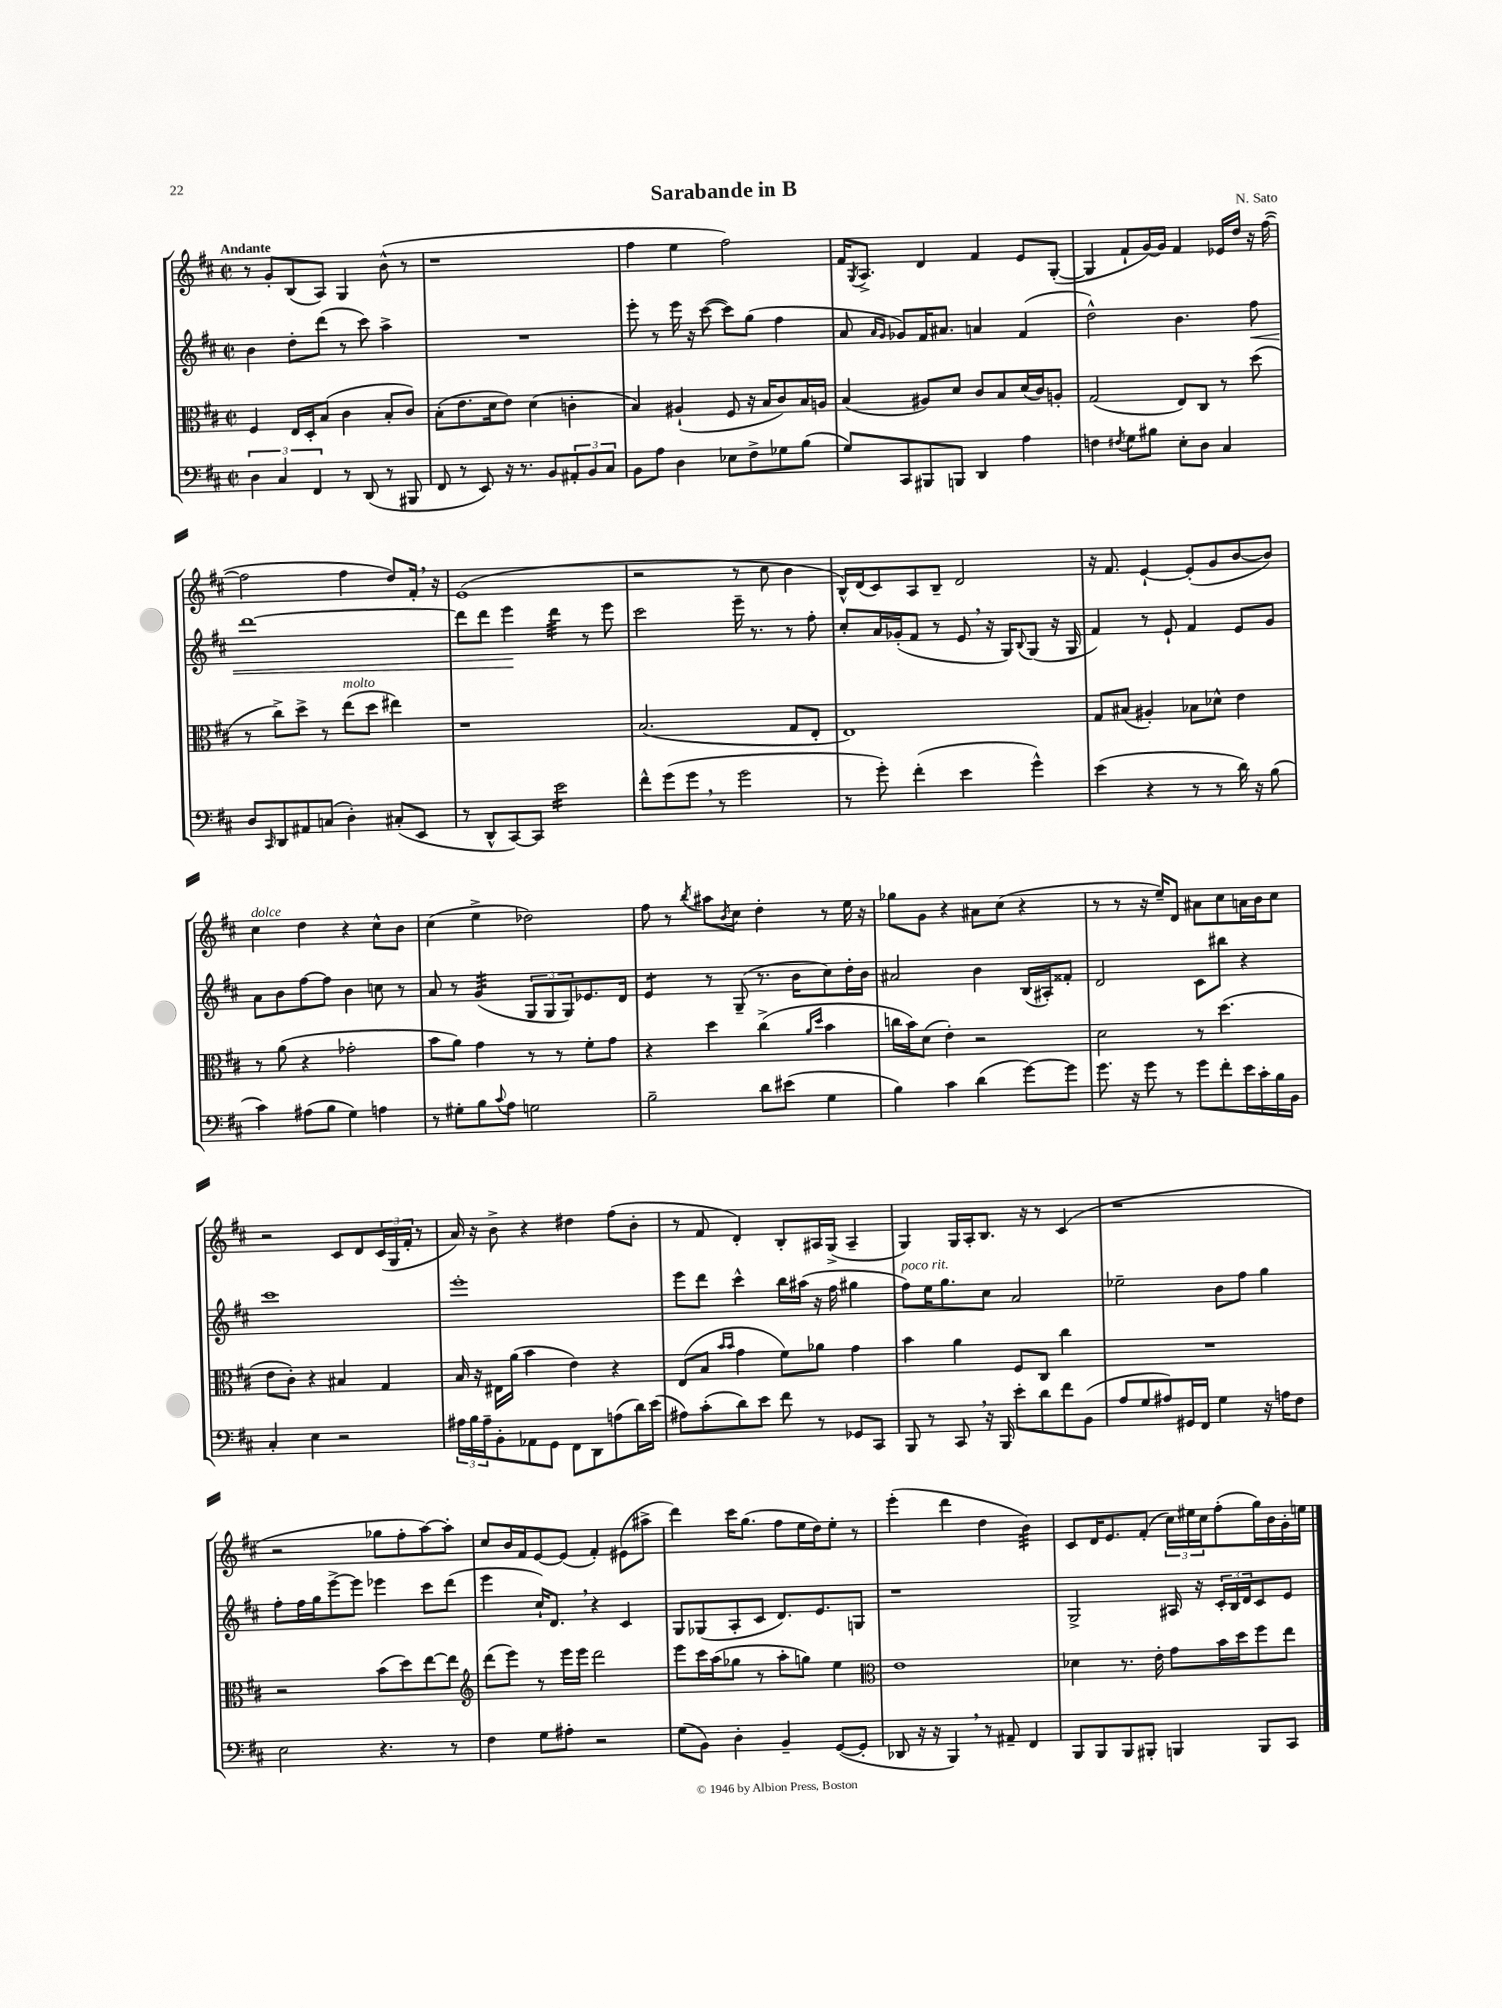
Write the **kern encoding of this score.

**kern	**kern	**kern	**kern
*staff4	*staff3	*staff2	*staff1
*clefF4	*clefC3	*clefG2	*clefG2
*k[f#c#]	*k[f#c#]	*k[f#c#]	*k[f#c#]
*M2/2	*M2/2	*M2/2	*M2/2
*met(c|)	*met(c|)	*met(c|)	*met(c|)
6D\	4F#/	4b\	8r
.	.	.	8g'/L
6C#/	.	.	.
.	16E/LL	8dd'\L	(8B/
.	16D'/J	.	.
6FF#/	.	.	.
.	(8B/J	(8ddd\J	8A/J)
8r	4c#\	8r	4G/
(8DD/	.	8ccc#\)	.
8r	8B'/L	4aa^\	(8b^^\
8BBB#/	8c#/J)	.	8r
=	=	=	=
8FF#/	(8B'\L	1r	1r
8r	8.e\	.	.
8EE/)	.	.	.
.	16d\k	.	.
16r	8e\J)	.	.
8.r	.	.	.
.	(4d\	.	.
8BB/L	.	.	.
12AA#'/	4c'\	.	.
12BB/	.	.	.
12C#/J	.	.	.
=	=	=	=
8BB\L	4B/)	8eee'\	4ff#\
8A\J	.	8r	.
4D\	(4A#`/	16eee\	4ee\
.	.	16r	.
.	.	([8ccc#\	.
8E-\L	8F#/	8ccc#\]L)	2ff#\)
8F#^\	16r	(8gg\J	.
.	16B/LK	.	.
8G-\	8c#/)	4ff#\	.
(8B\J	16B/L	.	.
.	16A/JJ	.	.
=	=	=	=
8G/L)	(4B/	8a/	16f#/LK
.	.	.	8qG/
.	.	.	8.A^/J
.	.	16qqa/LL	.
.	.	16qqg/JJ	.
8CC#/	.	8g-/L)	.
8BBB#/	8A#/L)	16f#/K	4d/
.	.	8.a#/J	.
8BBB/J	8d/J	.	.
4DD/	8c#/L	4a/	4f#/
.	8B/	.	.
4A\	(16d/L	(4f#/	8e/L
.	16c#/J)	.	.
.	8A'/J	.	([8G'/J
=	=	=	=
4F\	(2G/	2dd^^\)	4G/]
8qF#/	.	.	.
8G\L	.	.	8f#`/L
8B#\J	.	.	[16g/L)
.	.	.	16g/]JJ
8E'\L	8E/L)	4.b\	4f#/
8D\J	8C#/J	.	.
4C#/	8r	.	16e-/LL
.	.	.	16dd/JJ
.	(8dd\	8ff#\	16r
.	.	.	([16ff#\
=	=	=	=
8D/L	8r	[1ddd	2ff#\]
16qqCC#/	.	.	.
8DD/	8cc#^\L)	.	.
8AA#/	8dd^\J	.	.
(8C/J	8r	.	.
4D'\)	(8ee\L	.	4ff#\
.	8dd\J	.	.
(8C#'/L	4ee#\)	.	8dd/L)
8EE/J	.	.	16f#'/Jk
.	.	.	16r
=	=	=	=
8r	1r	8ddd\]L	(1e
8DD^^/L	.	8ddd\J	.
[8CC#/)	.	4eee\	.
8CC#/]J	.	.	.
2e\	.	4ddd\	.
.	.	8r	.
.	.	8eee\	.
=	=	=	=
8f#^^\L	(2.B/	2ccc#\	2r
(8g\	.	.	.
8g\J	.	.	.
8r	.	.	.
2g\	.	16eee~\	8r
.	.	8.r	.
.	.	.	8cc#\
.	8G/L	8r	4b\
.	8E'/J	8ff#'\	.
=	=	=	=
8r	1E)	8cc#'/L	16B^^/LL)
.	.	.	(16d/J
8g'\)	.	16a/L	8c#/)
.	.	(16g-'/J	.
(4f#'\	.	8f#/J	8A/
.	.	8r	8B~/J
4e\	.	8e/	2d/
.	.	16r	.
.	.	16G/LK)	.
.	.	8qqB/	.
4g^^\)	.	(8G/J	.
.	.	16r	.
.	.	16G/	.
=	=	=	=
(4e\	8G/L	4f#/)	16r
.	.	.	8.f#/
.	(8B#/J	.	.
4r	4A#'/)	8r	[4e`/
.	.	8e`/	.
8r	8B-\L	4f#/	(8e'/]L
8r	8d-^^\J	.	8g/
16d\)	4e\	8e/L	[8b/
16r	.	.	.
(8B\	.	8g/J	8b/]J)
=	=	=	=
4c#\)	8r	8a\L	4cc#\
.	(8a\	8b\	.
(8A#\L	4r	[8ff#\	4dd\
8B\J	.	8ff#\]J	.
4G\)	2g-'\	4b\	4r
4A\	.	8cc\	8cc#^^\L
.	.	8r	8b\J
=	=	=	=
8r	8b\L	8a/	(4cc#\
8G#'\L	8a\J)	8r	.
8B\	4g\	(4g/	4ee^\
8qqc#/	.	.	.
8A\J	.	.	.
2G\	8r	12G/L	2dd-\)
.	.	12G/	.
.	8r	.	.
.	.	12G/)	.
.	8f#'\L	8.e-/	.
.	8g\J	.	.
.	.	16d/Jk	.
=	=	=	=
2B~\	4r	4e/	8ff#\
.	.	.	8r
.	.	.	8qbb/
.	4dd\	8r	8aa#\L
.	.	.	8qb/
.	.	(8G~/	8cc#\J
8d\L	(4cc#^\	8.r	4dd'\
(8e#\J	.	.	.
.	.	16b\LK	.
.	16qqa/LL	.	.
.	16qqdd/JJ	.	.
4G\	4b\	8cc#\)	8r
.	.	16dd'\L	16ee\
.	.	16b\JJ	16r
=	=	=	=
4B\)	16cc\LL	2a#/	8gg-\L
.	16b\J)	.	.
.	(8d\J	.	8g\J
4c#\	4e'\)	.	4r
(4d\	2r	4b\	8a#\L
.	.	.	(8cc#\J
[8g\L)	.	(16B/LL	4r
.	.	16A#'/J)	.
8g\]J	.	8f##'/J	.
=	=	=	=
8.g\	2d\	2d/	8r
.	.	.	8r
16r	.	.	.
8g\	.	.	16r
.	.	.	16ee~/LK)
8r	.	.	8d/J
8g\L	8r	8c#\L	8a#\L
8f#'\	(4.dd\	8bb#\J	8cc#\
16e\L	.	4r	16a\L
16c#'\	.	.	16b\J
16B\	.	.	8cc#\J
16BB\JJ	.	.	.
=	=	=	=
4C#'/	8e\L	1ccc#	2r
.	8c#'\J)	.	.
4E\	4r	.	.
2r	4B#/	.	8c#/L
.	.	.	8d/
.	4G/	.	(24c#/L
.	.	.	24G/
.	.	.	24f#'/JJ
.	.	.	8r
=	=	=	=
24A#\LL	16B/	1eee'	16a/)
24B\	.	.	.
.	16r	.	16r
24A#~\J	.	.	.
8BB'\	16E#\LL	.	8b^\
.	(16a\JJ	.	.
8AA-\	4b\	.	4r
8GG\J	.	.	.
8FF#\L	4e\)	.	4dd#\
8DD\	.	.	.
(8A\	4r	.	(8ff#\L
16d\L)	.	.	8b'\J
(16e\JJ	.	.	.
=	=	=	=
8A#\L)	(8E/L	8eee\L	8r
(8c#'\	8B/J	8ddd\J	8f#/
.	16qqb/LL	.	.
.	16qqb/JJ	.	.
8d\)	4g\	4ccc#^^\	4d'/)
8e\J	.	.	.
8f#\	8f#\L)	16bb\LL	8B'/L
.	.	(16aa#\JJ	.
8r	8a-\J	16r	16A#/L
.	.	16ff#\	(16G^/JJ
8GG-/L	4g\	4gg#\	4A#~/
8CC#/J	.	.	.
=	=	=	=
8BBB/	4b\	8ff#\L)	4G/)
8r	.	16ee\K	.
.	.	8.gg\	.
8CC#/	4a\	.	16G/LL
.	.	.	16A'/J
16r	.	8cc#\J	8.B/J
16BBB/	.	.	.
8e'\L	8F#/L	2a/	.
.	.	.	16r
8d\	8C#/J	.	8r
8f#\	4cc#\	.	(4c#/
(8BB\J	.	.	.
=	=	=	=
8A/L	1r	2ee-~\	1r
8G/	.	.	.
8A#/)	.	.	.
16GG#/L	.	.	.
16FF#/JJ	.	.	.
4G\	.	8b\L	.
.	.	8ff#\J	.
16r	.	4gg\	.
16A\LK	.	.	.
8F#\J	.	.	.
=	=	=	=
2E\	2r	8ff#'\L	2r
.	.	16ff#\L	.
.	.	16gg\J	.
.	.	[8eee^\	.
.	.	8eee\]J	.
4.r	(8b\L	4eee-\	8gg-\L
.	8dd\)	.	8ff#'\
.	[8ee\	8ccc#\L	[8aa\)
8r	8ee\]J	(8ddd\J	8aa'\]J
=	=	=	=
*	*clefG2	*	*
4F#\	(8ddd\L	4eee\	8cc#/L
.	8eee\J)	.	16b/L
.	.	.	16f#/J
8G\L	8r	16cc#`/LK)	[8e/
.	.	8.d/J	.
8A#'\J	16eee\LL	.	(8e/]J
.	16eee\JJ	.	.
2r	2ddd\	4r	4f#'/)
.	.	4c#/	(8e#\L
.	.	.	8aa#^\J
=	=	=	=
(8G\L	8eee\L	8G/L	4ddd\)
8BB\J)	16ccc#\L	(8G-/	.
.	(16aa\J	.	.
4D'\	8gg-\J	8A'/	16ccc#\LK
.	.	.	(8.gg\J
.	8r	8c#/J	.
4BB~/	8aa'\L	8.d/L)	8ff#\L
.	8gg\J)	.	16ee\L
.	.	8.e/	16dd\J)
([8GG/L	4ee\	.	8ee'\J
8GG'/]J	.	8G/J	8r
=	=	=	=
*	*clefC3	*	*
8DD-/	1e	1r	(4eee'\
16r	.	.	.
16r	.	.	.
4BBB/)	.	.	4ddd\
8r	.	.	4dd\
8AA#~/	.	.	.
4FF#/	.	.	4b\)
=	=	=	=
8BBB/L	4d-\	2G^/	8c#/L
8BBB/	.	.	16d/K
.	.	.	8.e/
8BBB/	8.r	.	.
8BBB#'/J	.	.	(8f#'/J
.	16e'\	.	.
4BBB/	8g\L	16A#/	24cc#\LL)
.	.	.	24ee#\
.	.	16r	.
.	.	.	24cc#\J
.	16b\L	24c#'/LL	(8ff#'\
.	.	24B/	.
.	16dd\J	.	.
.	.	24d/J	.
8BBB/L	8ff#\	8c#/	16gg\L)
.	.	.	16b\
8CC#/J	8ee\J	8e/J	16g'\
.	.	.	16ee\JJ
==	==	==	==
*-	*-	*-	*-
